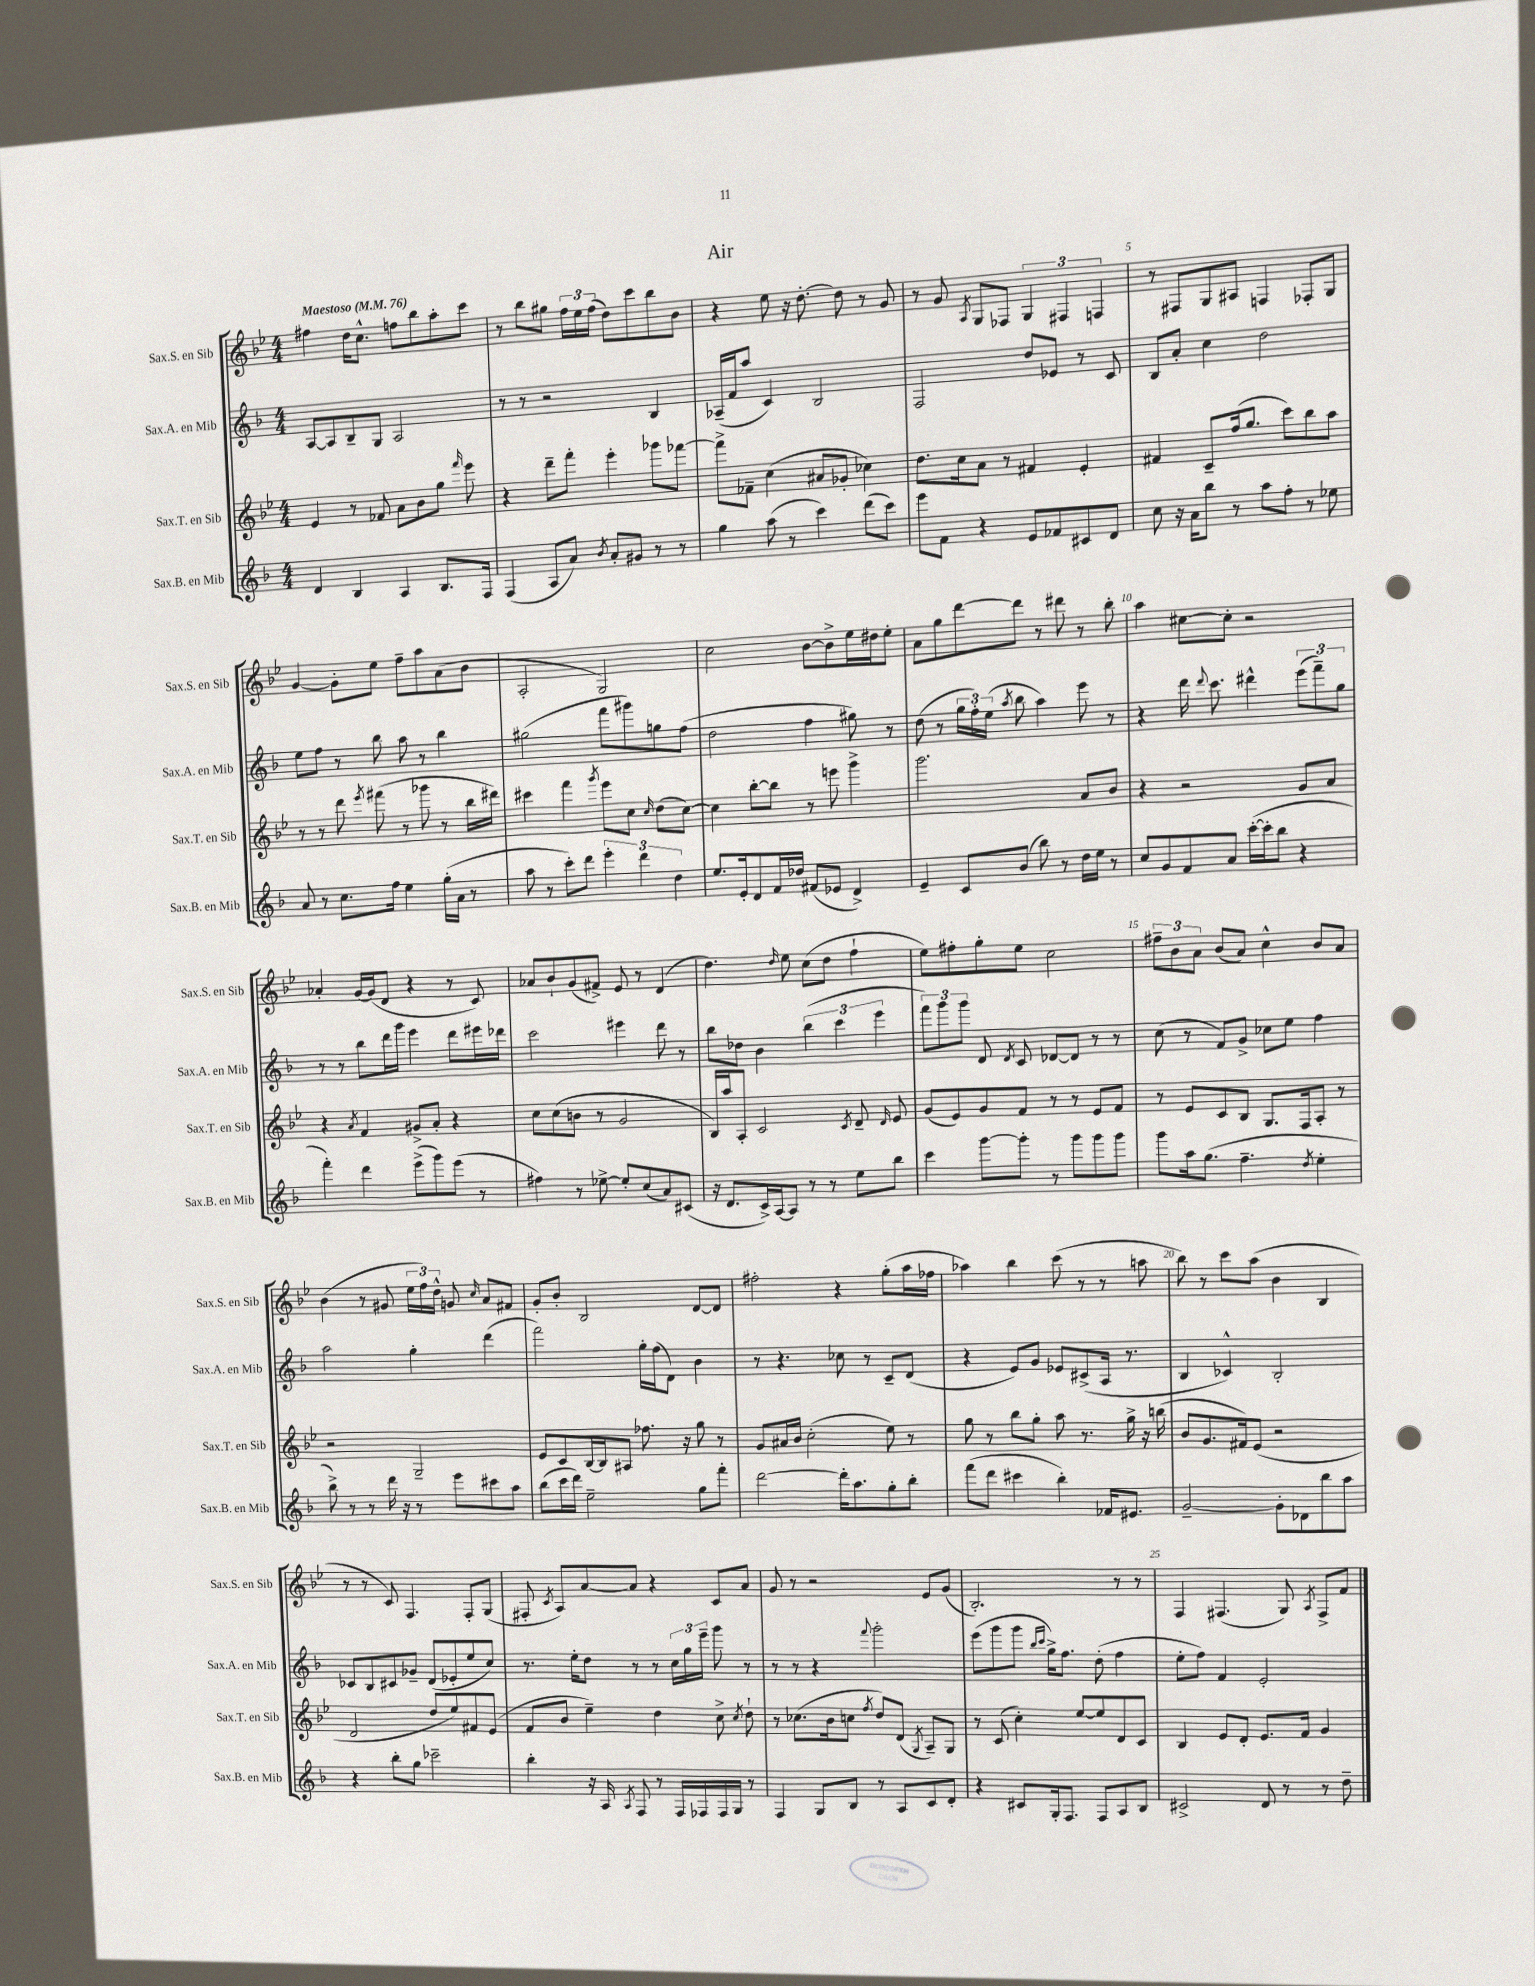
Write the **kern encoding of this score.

**kern	**kern	**kern	**kern
*staff4	*staff3	*staff2	*staff1
*clefG2	*clefG2	*clefG2	*clefG2
*k[b-]	*k[b-e-]	*k[b-]	*k[b-e-]
*M4/4	*M4/4	*M4/4	*M4/4
*MM76	*MM76	*MM76	*MM76
4d	4e-	[8A	4ff#
.	.	8A]	.
4B-	8r	8B-~	16dd
.	.	.	8.cc^^
.	8f-	8G	.
4A	8a	2A	8ff
.	8b-	.	8bb-
8.B-	8gg	.	8aa'
.	16qqfff	.	.
.	8eee-	.	8ccc
16F	.	.	.
=	=	=	=
(4F	4r	8r	8r
.	.	8r	8bb-
8A	8ddd~	2r	8gg#
8a)	8fff'	.	24ff
.	.	.	24ee-
.	.	.	(24ff
8qb-	.	.	.
8a'	4eee-'	.	8dd)
8g#	.	.	8ccc
8r	8ggg-	4B-	8bb-
8r	[8fff-	.	8b-
=	=	=	=
4gg	8fff-^]	(16A-~	4r
.	.	16f	.
.	8f-~	8aa	.
(8aa	(4cc	4c)	8ee-
8r	.	.	16r
.	.	.	[8.dd'
4ccc)	8a#	2B-	.
.	8g-'	.	8dd]
(8ddd	4cc-)	.	8r
8ccc)	.	.	8g
=	=	=	=
8eee	8.dd	2F	8r
8f	.	.	8g
.	16cc	.	.
.	.	.	8qA
4r	8a	.	8G
.	8r	.	8F-
8e	4f#	8dd	6G
8f-	.	8e-	.
.	.	.	6F#
8c#	4e-'	8r	.
.	.	.	6F
8d	.	8c	.
=	=	=	=
8cc	4f#	8B-	8r
16r	.	8a'	8F#
16a	.	.	.
8bb-	8c~	4cc	8G
8r	(16ff	.	8A#
.	8.gg	.	.
8aa	.	2dd	4F
8ff'	8ccc)	.	.
8r	8bb-	.	8F-'
8ee-	8aa	.	8G
=	=	=	=
8a	8r	8ee	[4g
8r	8r	8ff	.
8.cc	8ddd	8r	8g']
.	8qeee-	.	.
.	(8fff#	8bb-	8ee-
16ff	.	.	.
4ee	8r	8aa	8ff~
.	8ggg-	8r	8aa
(16gg'	8r	4bb-	(8a
16a	.	.	.
8r	16bb-	.	8b-
.	16ddd#)	.	.
=	=	=	=
8aa	4ccc#	(2gg#	2A'
8r	.	.	.
8ccc')	4fff	.	.
8ddd	.	.	.
.	8qggg	.	.
6eee'	8eee-	8fff	2G)
.	8cc	8ggg#)	.
6ddd	.	.	.
.	16qqcc	.	.
.	(8dd	8gg	.
6dd	.	.	.
.	[8cc)	(8ff	.
=	=	=	=
8.ee	4cc]	2dd	2cc
16e'	.	.	.
8d	[8bb-'	.	.
16f	8bb-]	.	.
16dd-	.	.	.
(8f#	8r	4ff	[8b-
8e-	8eee	.	8b-^]
4d^)	4ggg^	8gg#)	16ee-
.	.	.	16dd#
.	.	8r	8ee-'
=	=	=	=
4e~	2.ggg	(8dd	8a
.	.	8r	8gg
8c	.	24gg	[8ddd
.	.	24ff')	.
.	.	(24ee	.
.	.	8qaa	.
(8b-	.	8bb-	8ddd]
8bb-)	.	4aa)	8r
8r	.	.	8ddd#
16dd	8a	8eee	8r
16ee	.	.	.
8r	8b-	8r	8bb-'
=	=	=	=
8cc	4r	4r	4aa
8g	.	.	.
8f	2r	16ddd	[8cc#
.	.	8qqddd	.
.	.	8.ccc	.
8a	.	.	8cc#']
([16ccc'	.	4ddd#^^	2r
16ccc']	.	.	.
8bb-	.	.	.
4r	8g	(12eee	.
.	.	12fff~)	.
.	8a	.	.
.	.	12gg	.
=	=	=	=
4fff')	4r	8r	4a-'
.	.	8r	.
.	8qa	.	.
4ddd	4f	8bb-	[16g
.	.	.	(16g]
.	.	16ddd	8d
.	.	16ggg	.
(8eee^	8g#^	4eee	4r
8ggg)	8a'	.	.
(8eee	4r	8ddd	8r
8r	.	16eee#	8c)
.	.	16ddd-	.
=	=	=	=
4ff#)	8cc	2ccc	8a-
.	(8cc	.	8b-`
8r	8b	.	(8g
[8ee-^	8r	.	8f#^)
8ee-']	2g	4eee#	8e-
(8cc	.	.	8r
8a)	.	8ddd	(4d
(8c#	.	8r	.
=	=	=	=
16r	16B-)	8bb-	4.dd)
8.d	16aa	.	.
.	8A'	8dd-	.
16c^)	2c	4b-	.
[16A	.	.	.
.	.	.	16qqdd
8A]	.	.	8ee-
8r	.	(6bb-	(8cc
8r	.	.	8dd
.	.	6ccc	.
.	8qc	.	.
8ee	8d~	.	4ff`
.	.	6eee	.
.	16qqd	.	.
8bb-	8e-	.	.
=	=	=	=
4ccc	(8g	12fff)	8ee-)
.	.	12ggg	.
.	8e-)	.	8ff#'
.	.	12ggg	.
[8ggg	8g	8d	8gg'
.	.	8qd	.
8ggg']	8f	8c	8ee-
8r	8r	[8d-	2cc
8ggg	8r	8d-]	.
8ggg	8e-	8r	.
8ggg	8f	8r	.
=	=	=	=
8ggg	8r	(8cc	12ff#~
.	.	.	12b-
16aa	8e-	8r	.
.	.	.	12a
(8.gg	.	.	.
.	8c	8f)	(8b-
4.ff~	8B-	8g^	8a)
.	8.G	8cc-	4cc^^
.	.	8ee	.
.	16F	.	.
8qdd	.	.	.
4ee'	8A'	4ff	8b-
.	8r	.	8a
=	=	=	=
8bb-^)	2r	2aa	(4b-
8r	.	.	.
8r	.	.	8r
16ddd	.	.	8g#
16r	.	.	.
8r	2G~	4gg'	24ee-
.	.	.	24ff)
.	.	.	24dd^^
8eee	.	.	8g
.	.	.	16qqcc
8ccc#	.	(4ddd	8a
8aa	.	.	8f#
=	=	=	=
(8bb-	8e-	2fff)	8g'
16ccc	8c	.	8b-'
16ddd)	.	.	.
2ee~	[16B-	.	2B-
.	16B-]	.	.
.	8A#	.	.
.	8.ff-	16gg'	.
.	.	(16ff	.
.	.	8d)	.
.	16r	.	.
8gg	8gg	4b-	[8d
8fff'	8r	.	8d]
=	=	=	=
[2ddd	8g	8r	2ff#'
.	16a#	4.r	.
.	16b-	.	.
.	(2cc'	.	.
16ddd']	.	8cc-	4r
8.aa	.	.	.
.	.	8r	.
8gg'	8ee-)	8c~	(8gg'
8bb-'	8r	(8d	16aa
.	.	.	16ff-
=	=	=	=
(8fff	8gg	4r	4aa-)
8ddd	8r	.	.
4ccc#	8bb-	8e)	4bb-
.	8gg'	8g	.
4bb-')	8aa	8e-	(8ccc
.	8.r	(8c#^	8r
16f-	.	16A	8r
8.e#	16gg^	8.r	.
.	16r	.	8aa
.	(16bb	.	.
=	=	=	=
[2g~	8b-	4B-	8bb-)
.	8.g	.	8r
.	.	4c-^^)	8ccc
.	16f#)	.	.
.	(8e-	.	(8aa
8g']	2r	2B-'	4b-
8d-	.	.	.
8bb-	.	.	4B-
8aa	.	.	.
=	=	=	=
4r	2d	8c-	8r
.	.	8B-	8r
8bb-'	.	8c#	8c)
8gg	.	8g-~	4.F
2ccc-~	8dd	(8d	.
.	8ee-)	8e-'	.
.	8f#	8ee	8F'
.	(8e-	8cc)	(8G
=	=	=	=
4bb-'	8f	8.r	8F#'
.	.	.	8qc
.	8b-	.	8A)
.	.	16ee'	.
16r	4ee-~)	8dd	[8a
16A	.	.	.
8qA	.	.	.
8F	.	8r	8a]
8r	4dd	8r	4r
16F	.	24cc	.
.	.	24gg	.
16F-	.	.	.
.	.	24eee~	.
16F-	8cc^	8ggg	8c
16G	.	.	.
.	8qcc	.	.
8r	8dd`	8r	8a
=	=	=	=
4F	8r	8r	8g
.	(8.cc-	8r	8r
8G	.	4r	2r
.	16b-	.	.
8B-	8cc	.	.
.	8qff	8qqfff	.
8r	8dd)	2ggg'	.
8A	(8d	.	.
.	8qG	.	.
8c	8A~)	.	8e-
8d'	8G	.	(8g
=	=	=	=
4r	8r	(8eee	2.B-')
.	(8c	8ggg	.
8c#	4cc')	8ggg	.
.	.	16qqbb-	.
.	.	16qqccc	.
16G'	.	16gg^)	.
8.F	.	8.ff	.
.	[8ee-	.	.
8F	8ee-]	(8dd'	.
8A	8d	4ff	8r
8B-	8c	.	8r
=	=	=	=
2c#^	4B-	8ee'	4F
.	.	8ff)	.
.	8e-	4f	(4.F#
.	8d'	.	.
8d	8.e-	2e'	.
8r	.	.	8G)
.	16f	.	.
.	.	.	8qA
8r	4g	.	8F#^
8dd~	.	.	8f
==	==	==	==
*-	*-	*-	*-
